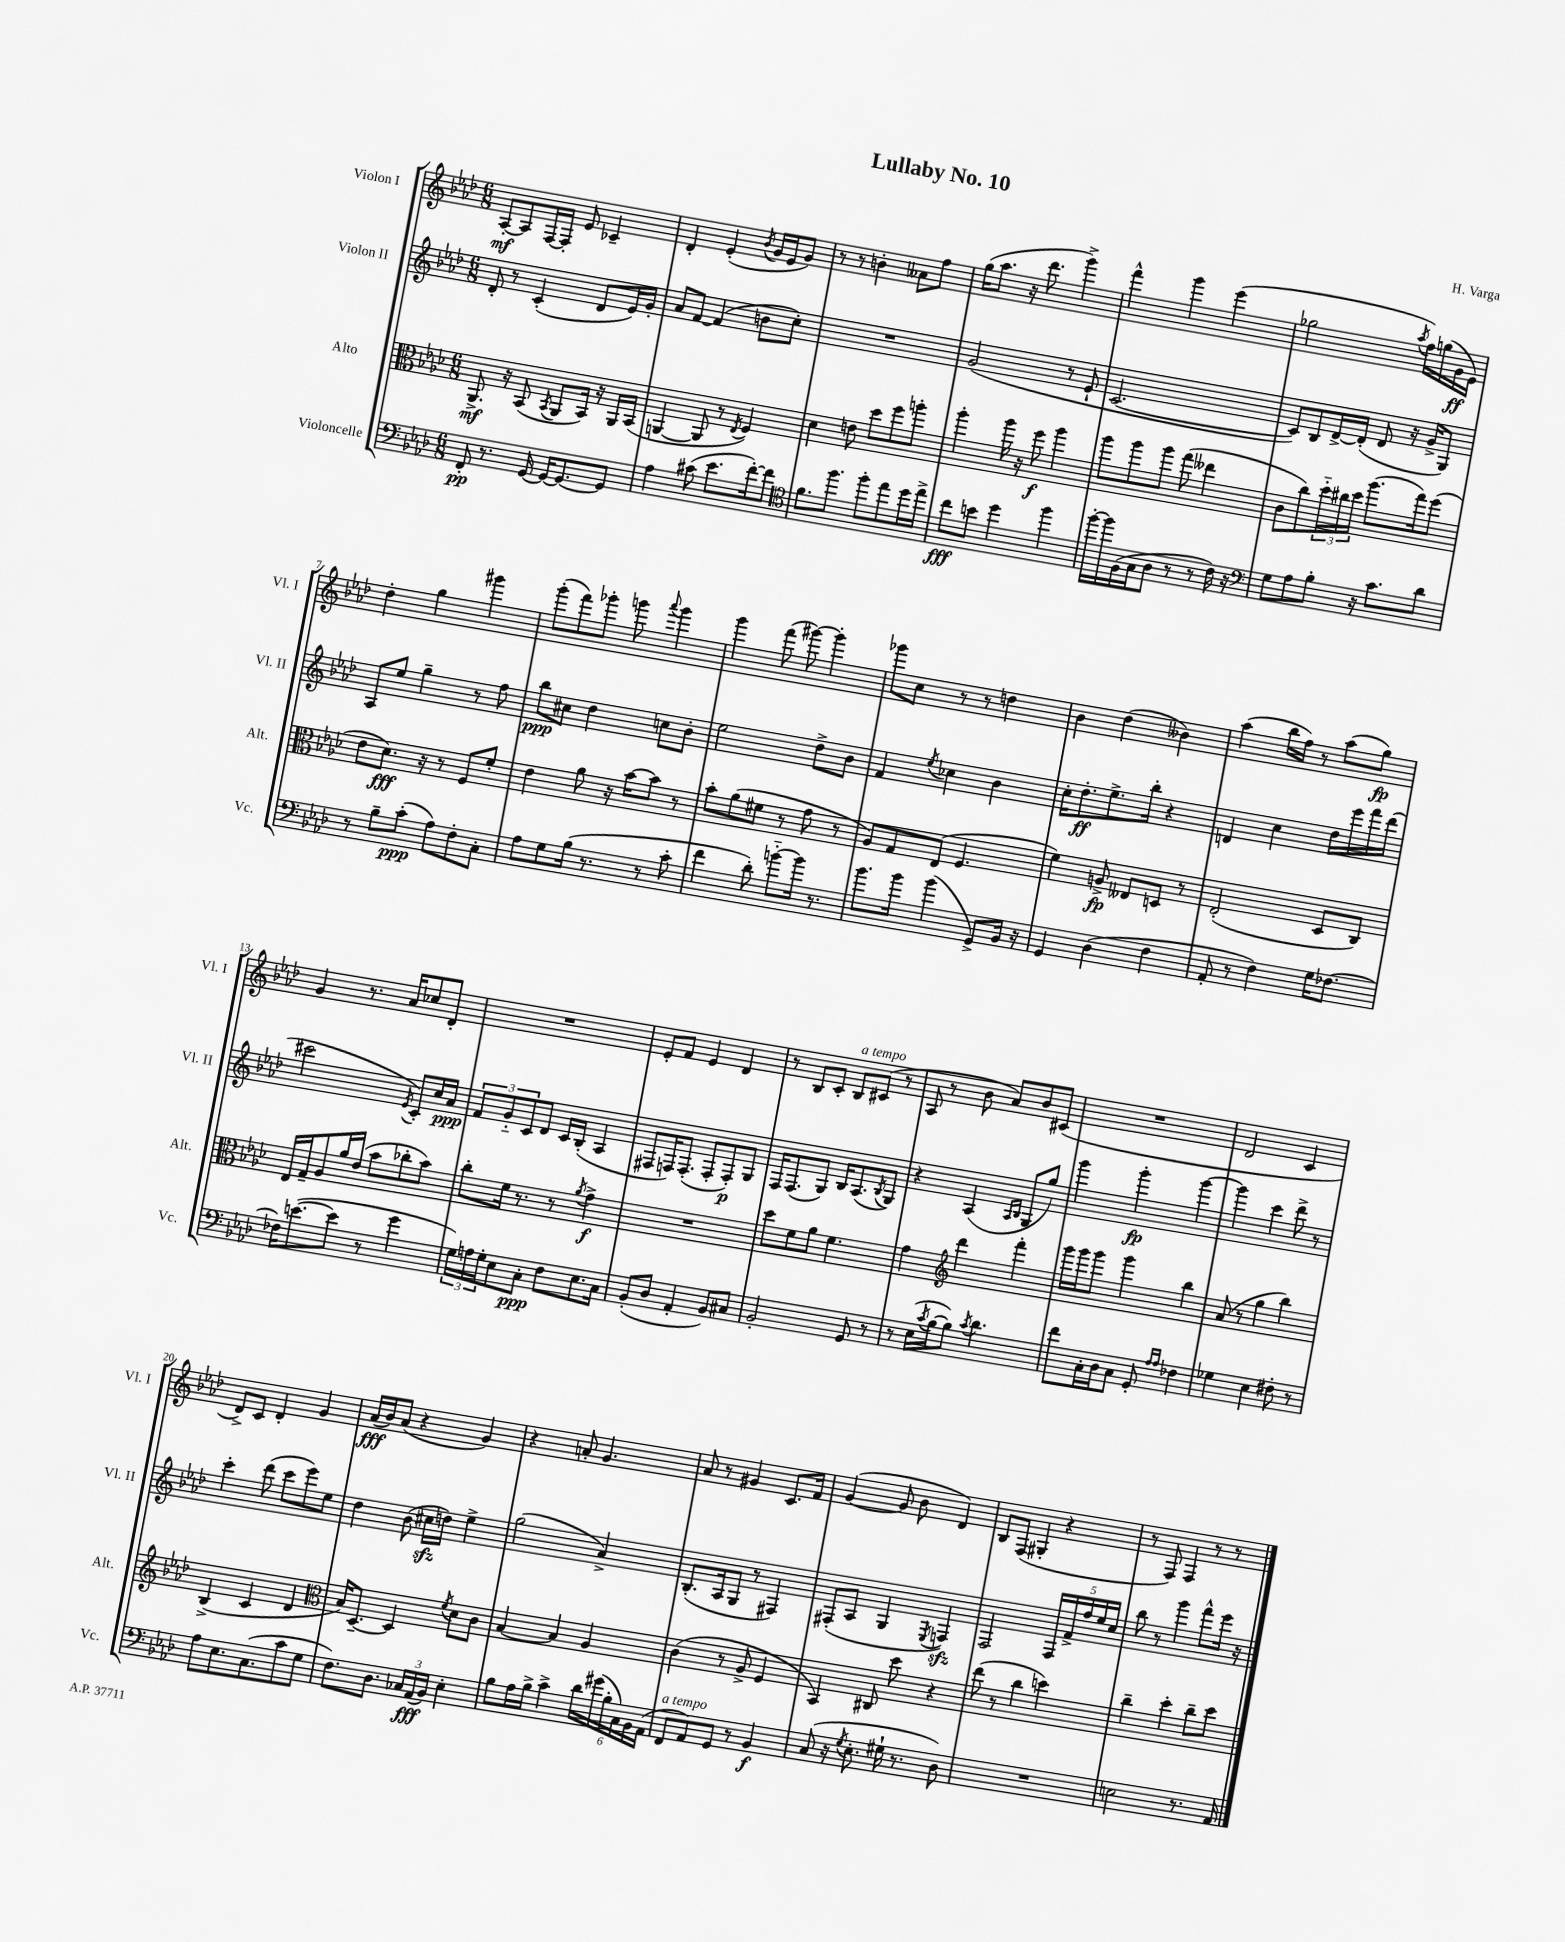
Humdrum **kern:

**kern	**kern	**kern	**kern
*staff4	*staff3	*staff2	*staff1
*clefF4	*clefC3	*clefG2	*clefG2
*k[b-e-a-d-]	*k[b-e-a-d-]	*k[b-e-a-d-]	*k[b-e-a-d-]
*M6/8	*M6/8	*M6/8	*M6/8
8FF'	8.AA-^	8d-'	[8A-'
8.r	.	8r	8A-]
.	16r	.	.
.	(8BB-	(4c'	[16F
[16GG	.	.	16F']
.	8qBB-	.	.
16GG_	8AA-	.	8e-
8.GG_	.	.	.
.	16BB-)	8d-	4c-~
.	16r	.	.
8GG]	16AA-	16e-)	.
.	(16BB-	16g'	.
=	=	=	=
4A-	[4AA	8a-	4d-'
.	.	[8f	.
(8c#	8AA]	(4f]	(4e-'
8.e-	8r	.	.
.	8qE-	.	8qb-
.	4F)	8b	16g
[16f')	.	.	16e-
8f]	.	8cc')	8g)
=	=	=	=
*clefC4	*	*	*
8.f	4d-	2.r	8r
.	.	.	8r
8.ff	.	.	.
.	8e	.	4b'
8ff'	8dd-	.	.
8ee-	8ff	.	8a--
16dd-	8aa'	.	8ff
16ee-^	.	.	.
=	=	=	=
8cc	4aa-'	(2g	(16gg
.	.	.	8.aa-
8b	.	.	.
4dd-	16aa-	.	16r
.	16r	.	8.ddd-
.	8ff	.	.
4ff	4aa-	8r	4ggg^)
.	.	8e-`	.
=	=	=	=
[16ff'	8aa-	[2.c	4fff^^
16ff]	.	.	.
(16F	8aa-	.	.
16G	.	.	.
8A-	8aa-	.	4ggg
8r	(8gg	.	.
8r	4ee--	.	(4eee-
16c)	.	.	.
16r	.	.	.
=	=	=	=
*clefF4	*	*	*
8G	8c	8c])	2gg-
8A-	8cc)	8B-	.
8B-'	24dd-'~	[16d-^	.
.	24cc#	.	.
.	.	(16d-']	.
.	24dd-	.	.
16r	(8.aa-	8d-	.
8.c	.	.	.
.	.	.	8qaa-
.	.	16r	16ff)
.	16gg)	16g^	(16gg
8d-	(8ff	8G)	16g
.	.	.	16e-)
=	=	=	=
8r	8e-	8A-	4dd-'
8B-~	8.d-)	8ee-	.
(8c'	.	4gg~	4gg
.	16r	.	.
8A-)	8r	.	.
8F'	8F	8r	4ggg#
8C'	8f'	8ff	.
=	=	=	=
8A-	4e-	8bb-	(8ggg'
8G	.	8cc#	8fff)
(16B-	8a-	4dd-	8ggg-'
8.r	.	.	.
.	16r	.	8ggg
.	[16b-	.	.
.	.	.	8qqaaa-
8r	8b-]	8cc	4ggg
8c'	8r	8b-'	.
=	=	=	=
4f	8b-'	2ee-	4ggg
.	(8a-	.	.
8d-')	8f#	.	(8fff
[8b'~	8r	.	[8ggg#)
16b]	8g	8dd-^	4ggg#']
8.r	.	.	.
.	8r	8b-	.
=	=	=	=
8.b-	8A-)	4f	8ggg-
.	8G	.	8cc
16b-	.	.	.
.	.	8qee-	.
(4b-	(8E-	4cc-	8r
.	4.F	.	8r
8GG^)	.	4b-	4dd
16BB-	.	.	.
16r	.	.	.
=	=	=	=
4GG	4f)	16cc'	4b-
.	.	8.dd-'	.
(4D-	8A^	8.ee-^	(4dd-
.	8E--	.	.
.	.	16bb-'	.
4F	8D	4r	4b--)
.	8r	.	.
=	=	=	=
8AA-'	(2E-'	4d	(4aa-
8r	.	.	.
4F)	.	4cc	16bb-
.	.	.	16ff)
.	.	.	8r
16G	8D-	16dd-	(8aa-
[8.F-	.	16eee-	.
.	8C)	16fff	8gg)
.	.	(16ddd-	.
=	=	=	=
16F-]	16E-	2ccc#	4g
([8.e	16G~	.	.
.	8A-	.	.
8e]	16a-	.	8.r
.	(16e-	.	.
8r	8b-	.	.
.	.	.	16a-
.	.	8qe-	.
4g	8cc-'	8c')	8cc-
.	8b-)	16cc	8d-'
.	.	16a-	.
=	=	=	=
24G)	8cc'	12f	2.r
24A	.	.	.
24G'	.	12g'~	.
8E-	16f	.	.
.	.	12c	.
.	8.r	.	.
8C'	.	8d-	.
8F	8r	16c	.
.	.	(16B-'	.
.	8qa-	.	.
8.E-	4g^	4A-	.
16C	.	.	.
=	=	=	=
(8BB-'	2.r	8F#	8e-'
8D-	.	16F)	8f
.	.	(8.F'	.
4AA-'	.	.	4e-
.	.	8F'	.
8BB-)	.	8F')	4d-
8C#	.	8G	.
=	=	=	=
2BB-'	8dd-	16F	8r
.	.	(8.F	.
.	8f	.	8B-
.	8a-	8G)	8c'
.	4.f	16B-	8B-
.	.	(8.A-	.
8GG	.	.	(8c#
.	.	8qB-	.
8r	.	8G)	8r
=	=	=	=
8r	4g	4r	8A-
(16E-	.	.	8r
8qc	.	.	.
[16B-	.	.	.
*	*clefG2	*	*
8B-])	4ddd-	(4A-	8b-
8qc	.	.	.
4.d-	.	.	8a-)
.	.	16qqA-	.
.	.	16qqB-	.
.	4fff'	8G	8b-
.	.	8gg)	(8c#
=	=	=	=
8f	16ggg	4ggg	2.r
.	16ggg	.	.
16C'	8ggg	.	.
16D-	.	.	.
8C	4ggg	4ggg'	.
8GG'	.	.	.
16qqA-	.	.	.
16qqA-	.	.	.
4F-	4bb-	[4ggg	.
=	=	=	=
4G-	(8a-	4ggg]	2d-
.	8r	.	.
4E-	4gg	4ccc	.
8F#'	4bb-)	8ddd-^	4c
8r	.	8r	.
=	=	=	=
8A-	(4B-^	4ccc'	8d-^)
8.E-	.	.	8c
.	4c	(8ddd-	4d-'
(8.C	.	.	.
.	.	8ccc	.
8c	4d-	8eee-)	4g
8G	.	8ee-	.
=	=	=	=
*	*clefC3	*	*
8.F)	16B-)	4dd-	(16a-
.	[8.D-~	.	16b-)
.	.	.	(8a-
8.D-	.	.	.
.	4D-]	(8b-	4r
24C-	.	16cc#	.
(24AA-	.	.	.
.	.	16dd)	.
24BB-)	.	.	.
.	8qf	.	.
4E-'	8d-	4ee-^	4g)
.	8c	.	.
=	=	=	=
8B-	[4B-	(2gg	4r
16A-	.	.	.
16B-^	.	.	.
4c^	4B-]	.	8a'
.	.	.	4.g
24d-	4A-	4a-^)	.
(24g#	.	.	.
24B-'	.	.	.
24C)	.	.	.
24BB-	.	.	.
(24AA-	.	.	.
=	=	=	=
8FF	(4c	(8.B-'	8a-
8AA-)	.	.	8r
.	.	16A-	.
8GG	8r	8G	4g#
8r	8A-^	8r	.
4BB-	4F	4F#)	8.c
.	.	.	16f
=	=	=	=
(8C	4BB-)	(8F#'	([4g
16r	.	8A-	.
8qG	.	.	.
8.E-'	.	.	.
.	8C#	4G	8g]
16G#`	8dd-	.	8b-
8.r	.	.	.
.	.	8qE-	.
.	4r	4F)	4d-)
8D-)	.	.	.
=	=	=	=
2.r	(8ee-	2F	8B-
.	8r	.	(8F
.	4cc	.	4G#'
.	4dd)	20F	4r
.	.	20f^	.
.	.	20ff	.
.	.	20ee-	.
.	.	20cc	.
=	=	=	=
2E	4cc~	8bb-	8r
.	.	8r	8F)
.	4dd-'	4ggg	4F
8.r	8cc~	8fff^^	8r
.	8dd-	16eee-	8r
16AA-	.	16r	.
==	==	==	==
*-	*-	*-	*-
